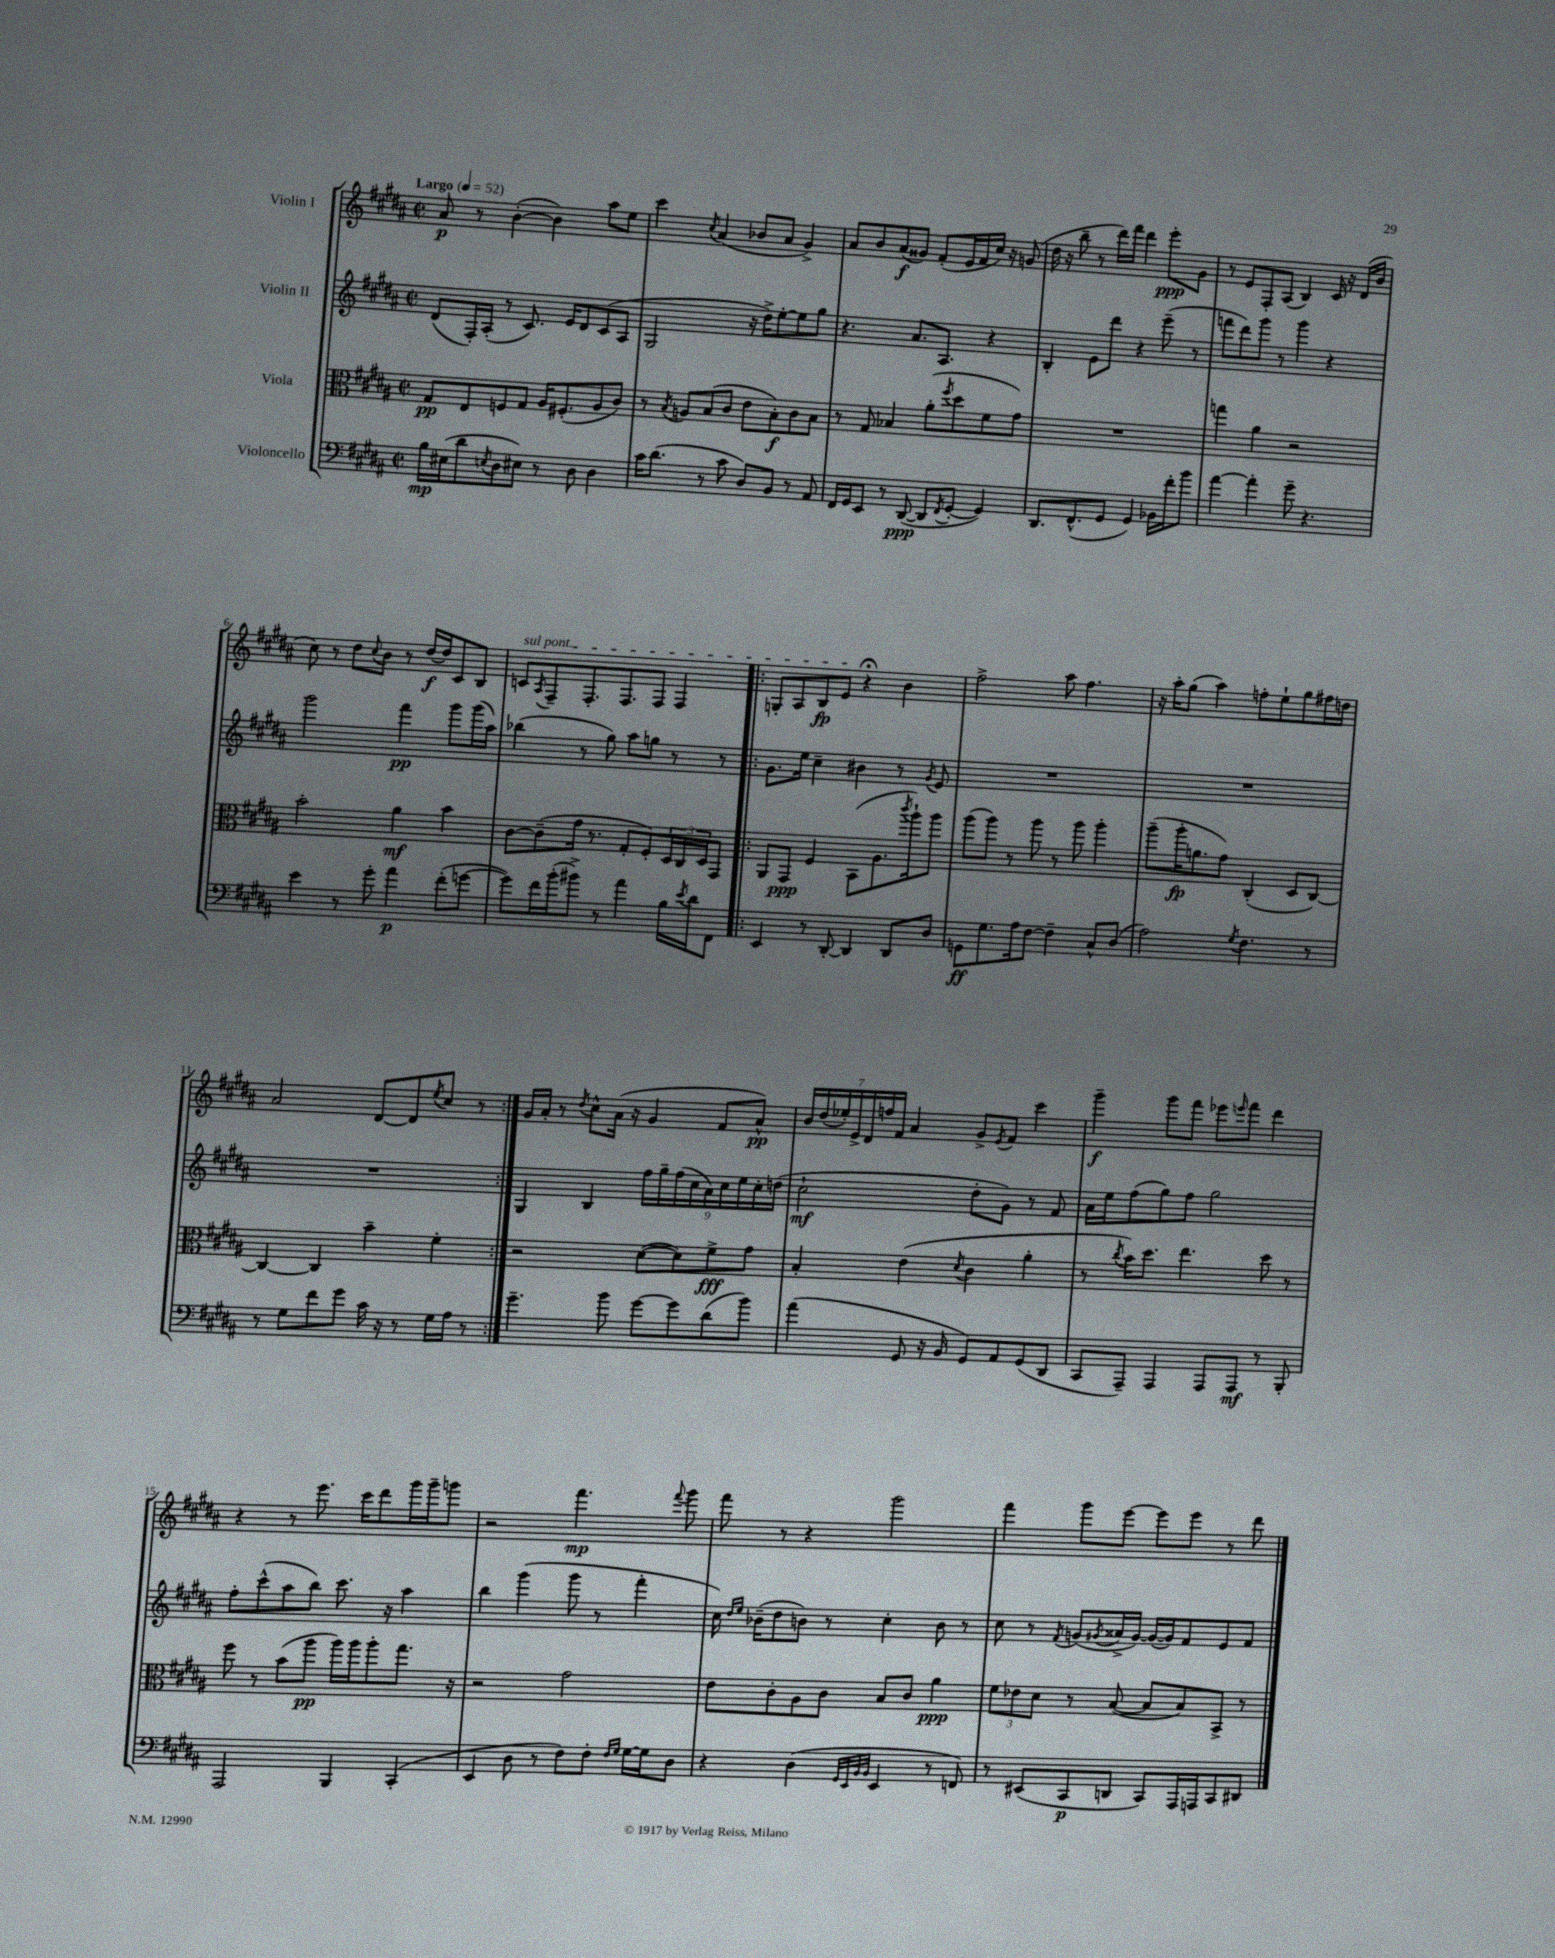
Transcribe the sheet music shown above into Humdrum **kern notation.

**kern	**kern	**kern	**kern
*staff4	*staff3	*staff2	*staff1
*clefF4	*clefC3	*clefG2	*clefG2
*k[f#c#g#d#a#]	*k[f#c#g#d#a#]	*k[f#c#g#d#a#]	*k[f#c#g#d#a#]
*M2/2	*M2/2	*M2/2	*M2/2
*met(c|)	*met(c|)	*met(c|)	*met(c|)
*MM52	*MM52	*MM52	*MM52
16B\LL	8G#/L	(8d#/L	8a#/
(16E#\J	.	.	.
8d#\	8E/	16F#'/L)	8r
.	.	(16A#'/JJ	.
8qE/	.	.	.
8D#\	8F/	8r	([4b'\
8E#\J)	8G#/J	8.c#/)	.
8r	16A#/LK	.	4b\])
.	(8.F#'/	16e/LK	.
8D#\	.	8d#/	.
4D#\	8A#/	(8c#/	8aa#\L
.	8c#/J)	8A#/J	8ee\J
=	=	=	=
16c#\LK	8r	2G#/	4ccc#\
(8.d#\J	.	.	.
.	8qB/	.	.
.	8A/L	.	.
.	.	.	8qcc#/
8r	(8B/	.	(4a#/
8c#\	8c#/J	.	.
8D#/L)	8e\L	16r	8b-/L
.	.	16dd#^\LK)	.
8BB/J	8B'\)	[8ee'\	8a#/J
8r	8c#\	8ee\]	4g#^/)
8AA#/	8B\J	8gg#\J	.
=	=	=	=
16FF#/LL	8r	4.r	8a#/L
16GG#/J	.	.	.
8EE/J	8G#/	.	8b/
8r	4B-/	.	(8a#/
([8DD#/	.	8.a#/L	8g##/J)
8DD#/]L	(8a#'\L	.	(8f#'/L
.	.	8.A#/J	.
8qFF#/	8qff#/	.	.
[8GG#'/J	8dd#\	.	16e/L
.	.	.	16f#/
4GG#/])	8f#\	4r	16cc#/JJ)
.	.	.	16r
.	8g#\J)	.	(8g/
=	=	=	=
8.DD#/L	1r	4B'/	16dd#\
.	.	.	16r
.	.	.	8bb~\
(8.FF#^^/	.	.	.
.	.	8e\L	8r
8GG#/J	.	8ddd#\J	16ddd#\LL)
.	.	.	16fff#\JJ
4GG#/)	.	4r	4ddd#\
16BB-\LL	.	(8eee~\	8eee'\L
16f#'\J	.	.	.
8b\J	.	8r	8g#\J
=	=	=	=
[4a#\	4gg\	8fff\L	8r
.	.	8ddd#\)	8e/L
4a#'\]	4a#\	8ggg#\J	8F#'/
.	.	8r	(8A#/J
8g#~\	2r	4ggg#\	4B/)
4.r	.	.	.
.	.	4r	16c#/
.	.	.	16r
.	.	.	(16d#/LL
.	.	.	16b/JJ
=	=	=	=
4e\	2b'\	2ggg#\	8cc#\)
.	.	.	8r
8r	.	.	8dd#\L
.	.	.	8qqcc#/
8g#'\	.	.	8b\J
4a#\	4a#\	4fff#\	8r
.	.	.	[16dd#/LL
.	.	.	16dd#/]J
(8f#'\L	4b\	8ggg#\L	8c#/
[8g\J	.	(16ggg#\L	8B/J
.	.	16aa#\JJ)	.
=	=	=	=
8g\]L)	[8c#\L	(4bb-\	8c/L
.	.	.	8qA#/
16f#\L	(8c#~\]	.	8F#~/
(16b'\J	.	.	.
8b#^\J)	16g#\Jk	8r	8.F#'/
.	8.r	.	.
8r	.	8gg#\)	.
.	.	.	8.F#/
4a#\	8G#'/L	8aa#\L	.
.	8F#'/)	8gg\J	8F#/J
16B\LL	24D#/L	8r	4F#/
.	24C#/	.	.
8qe/	.	.	.
16d#\J	.	.	.
.	24D#/J	.	.
8FF#\J	8GG#/J	8r	.
=!|:	=!|:	=!|:	=!|:
4EE/	8AA#/L	8.g#\L	8G'/L
.	8GG#/J	.	8A#/
.	.	16ee\Jk	.
8r	4F#/	4cc#~\	8B/
[8DD#'/	.	.	8e/J
4DD#/]	(8BB\L	4b#\	4r;
.	8.A#\	.	.
8DD#/L	.	8r	4b\
.	8qccc#/	.	.
.	16aa#`\k)	.	.
.	.	8qg#/	.
8D#/J	8aa#\J	8e/	.
=	=	=	=
8GG\L	(8aa#\L	1r	2ff#^\
8.G#\	8aa#\J)	.	.
.	8r	.	.
16A#\k	.	.	.
[8F#\J	8aa#\	.	.
4F#~\]	8r	.	8aa#\
.	8aa#\	.	4.ff#\
8C#^^/L	4aa#'\	.	.
(8D#/J	.	.	.
=	=	=	=
2A#\)	(8aa#~\L	1r	16r
.	.	.	16aa#'\LK
.	16aa#'\K	.	(8gg#\J
.	8.a\	.	.
.	.	.	4aa#\)
.	8g#\J)	.	.
8qG#/	.	.	.
4.F#\	(4C#'/	.	8ff'\L
.	.	.	8ee`\
.	8D#/L	.	8gg#\
8r	[8C#/J)	.	16ff#\L
.	.	.	16dd\JJ
=	=	=	=
8r	4C#/_	1r	2a#/
8G#\L	.	.	.
8f#\	4C#/]	.	.
8g#\J	.	.	.
16c#\	4b~\	.	[8d#/L
16r	.	.	.
8r	.	.	8d#/]
.	.	.	8qee/
16G#\LL	4f#'\	.	8cc#/J
16A#\JJ	.	.	.
8r	.	.	8r
=:|!	=:|!	=:|!	=:|!
4.g#~\	2r	4G#/	16g#/LL
.	.	.	16a#'/JJ
.	.	.	8r
.	.	.	8qdd#/
.	.	4B/	8cc#^^\L
8b\	.	.	(16a#\Jk
.	.	.	16r
[8g#\L	([8d#\L	18ff#\LL	4g#/
.	.	18gg#~\	.
.	.	(18ff#\	.
8g#\]	8d#\])	.	.
.	.	18cc#\	.
.	.	18a#\)	.
(8d#\	8f#^\	.	8f#/L
.	.	18cc#\	.
.	.	18ee\	.
8b\J)	8g#\J	.	8a#^^/J)
.	.	18cc#'\	.
.	.	(18dd\JJ	.
=	=	=	=
(4a#\	4B'/	2cc#`\	28b/LL
.	.	.	(28dd#/
.	.	.	28ee-'/)
.	.	.	28e^/
.	.	.	28d#/
.	.	.	28ff/
.	.	.	28f#/JJ
8GG#/	(4e\	.	4a#/
16r	.	.	.
16BB/	.	.	.
.	8qd#/	.	.
8GG#/L)	4c#\	8dd#'\L	8g#^/L
.	.	.	8qe/
8AA#/	.	8g#\J)	8f#/J
(8GG#/	4a#'\	8r	4ccc#\
8DD#/J	.	8f#/	.
=	=	=	=
8CC#/L	8r	16a#\LL	4ggg#~\
.	.	16ee\J	.
.	8qcc#/	.	.
8AAA#~/J)	16b\LK)	(8ff#\	.
.	8.dd#\J	.	.
4AAA#/	.	8gg#\)	8ggg#\L
.	4.ee\	8ff#\J	8fff#\J
8AAA#/L	.	2gg#\	8eee-\L
.	.	.	16qqeee/
8AAA#/J	.	.	8fff#\J
8r	8dd#\	.	4ddd#\
8BBB'/	8r	.	.
=	=	=	=
2AAA#/	8ff#\	8ff#'\L	4r
.	8r	(8ccc#^^\	.
.	(8b\L	8aa#\	8r
.	8aa#\J	8bb\J)	8.eee\
4BBB/	16aa#\LL)	8.ccc#\	.
.	16aa#\J	.	16ccc#\LK
.	8aa#'\	.	8ddd#\
.	.	16r	.
(4CC#'/	8.gg#\J	4aa#\	16ggg#\L
.	.	.	16ggg#~\J
.	.	.	8ggg\J
.	16r	.	.
=	=	=	=
4EE/	2r	4bb\	2r
8D#\	.	(4ggg#\	.
8r	.	.	.
8F#\L)	2g#\	8ggg#\	4.fff#\
8F#'\J	.	8r	.
16qqF#/LL	.	.	.
16qqG#/JJ	.	.	.
[16G#\LL	.	4fff#'\	.
16G#\]J	.	.	.
.	.	.	8qqfff#/
8D#\J	.	.	8ggg#\
=	=	=	=
4r	8e\L	16cc#\)	8fff#\
.	.	16qqdd#/LL	.
.	.	16qqee/JJ	.
.	.	(16b-~\LK	.
.	8c#'\	8dd#\	8r
(4D#\	8A#\	8b\J)	4r
.	8c#\J	8r	.
32qqGG#/LLL	.	.	.
32qqEE/	.	.	.
32qqBB/	.	.	.
32qqBB/JJJ	.	.	.
4EE/	8B/L	4cc#'\	2ggg#\
.	8c#/J	.	.
8r	4a#\	8b\	.
8FF/)	.	8r	.
=	=	=	=
8r	12f#\L	8cc#\	4fff#\
.	12e-\	.	.
(8EE#/L	.	8r	.
.	12d#\J	.	.
.	.	8qf#/	.
8CC#/	8r	(8g/L	8ggg#\L
.	.	8qg#/	.
8DD/J	([8B/	16a##^/L	[8eee\J
.	.	[16g#/JJ)	.
8CC#/L)	8B/]L	(16g#/_LL	8eee\]L
.	.	16g#/]J)	.
16AAA#/L	8B/)	8f#/	8eee\J
16AAA/J	.	.	.
8CC#/	8BB^/J	8e/	8r
8DD#/J	8r	8f#/J	8ddd#\
==	==	==	==
*-	*-	*-	*-
